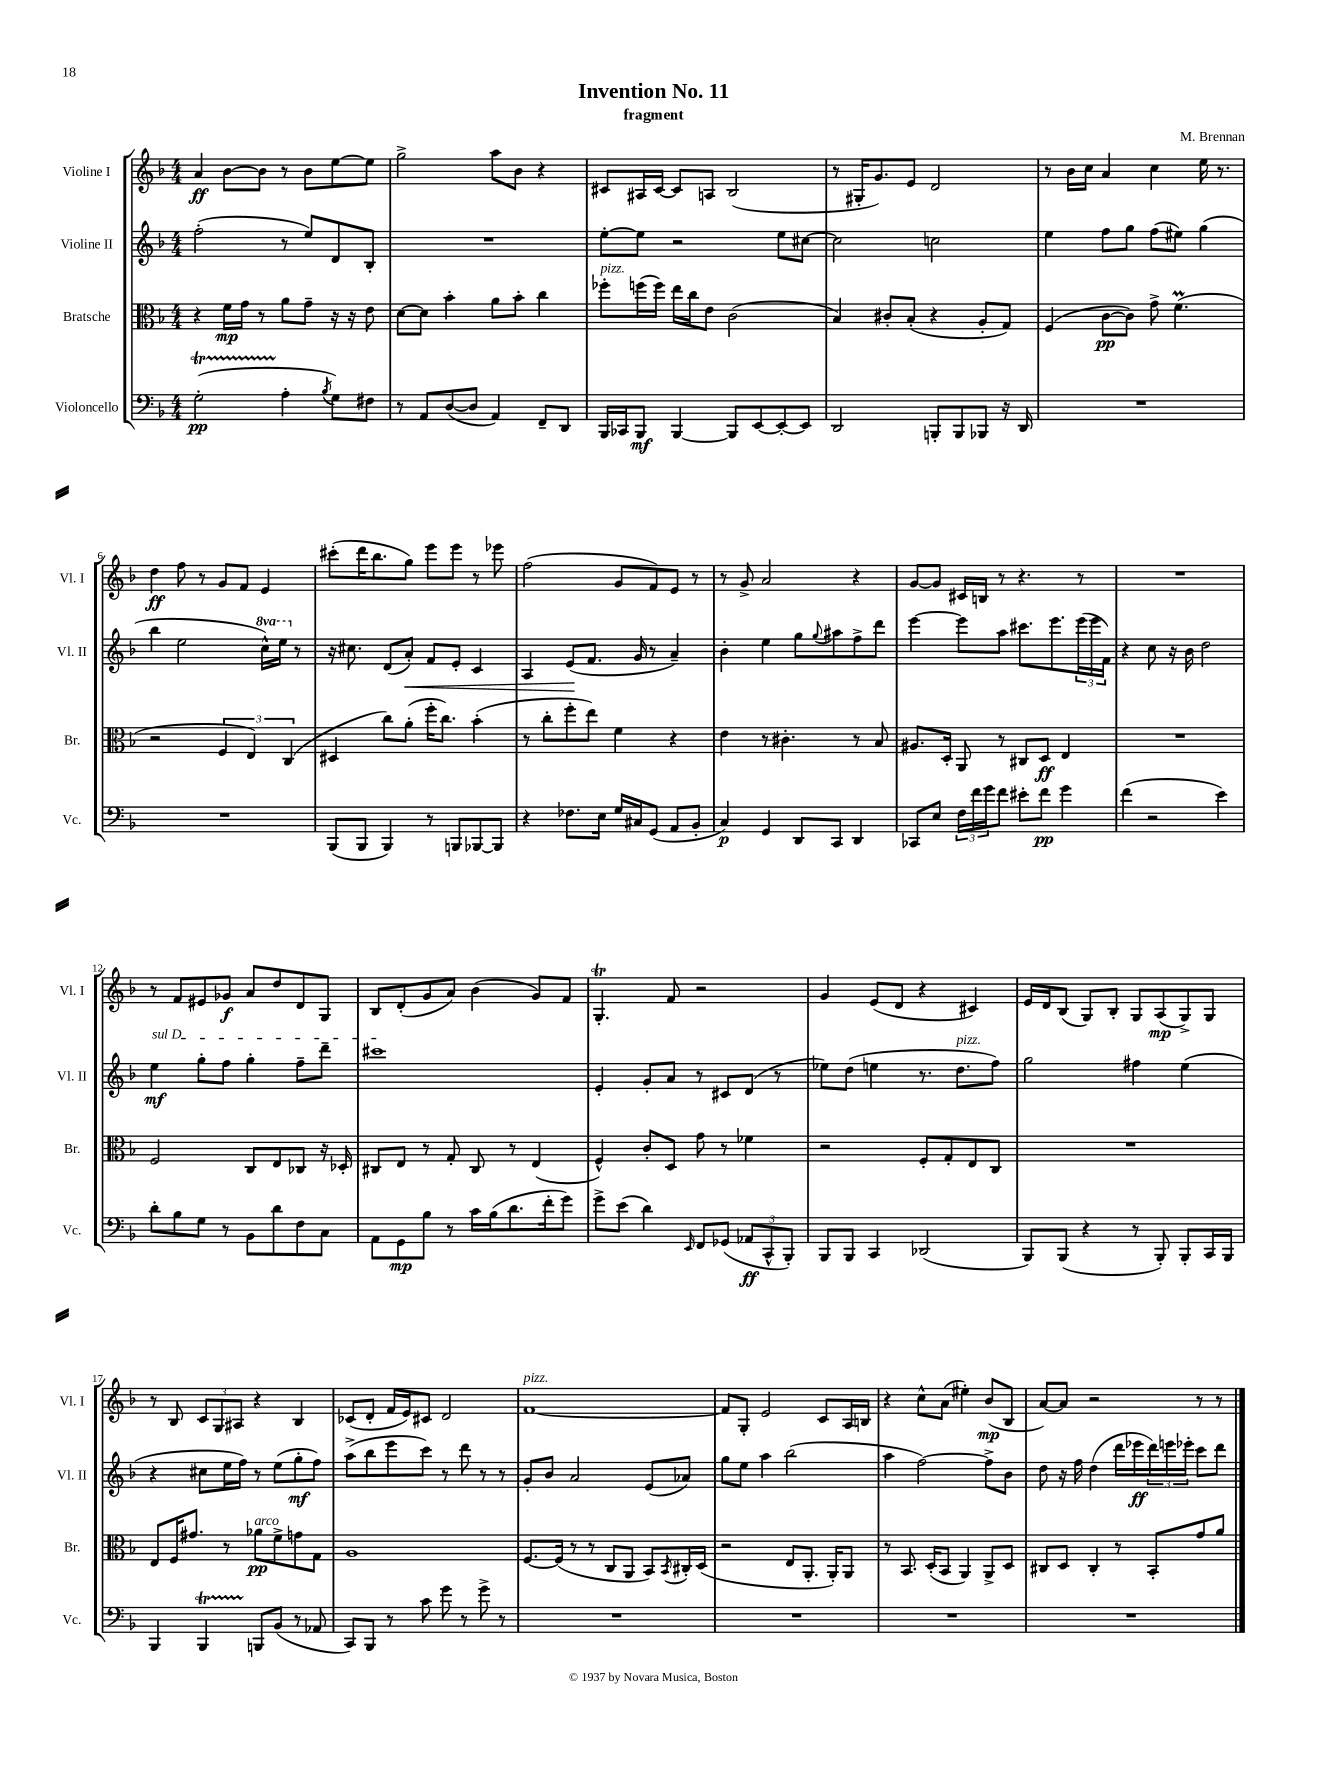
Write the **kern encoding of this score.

**kern	**dynam	**kern	**dynam	**kern	**dynam	**kern	**dynam
*part4	*part4	*part3	*part3	*part2	*part2	*part1	*part1
*staff4	*staff4	*staff3	*staff3	*staff2	*staff2	*staff1	*staff1
*I"Violoncello	*	*I"Bratsche	*	*I"Violine II	*	*I"Violine I	*
*I'Vc.	*	*I'Br.	*	*I'Vl. II	*	*I'Vl. I	*
*clefF4	*	*clefC3	*	*clefG2	*	*clefG2	*
*k[b-]	*	*k[b-]	*	*k[b-]	*	*k[b-]	*
*M4/4	*	*M4/4	*	*M4/4	*	*M4/4	*
=1	=1	=1	=1	=1	=1	=1	=1
(2GT'\	pp	4r	.	(2ff'\	.	4a/	ff
.	.	16f\LL	mp	.	.	[8b-\L	.
.	.	16g\JJ	.	.	.	.	.
.	.	8r	.	.	.	8b-\J]	.
4A'\	.	8a\L	.	8r	.	8r	.
.	.	8g~\J	.	8ee/L)	.	8b-\L	.
8qB-/	.	.	.	.	.	.	.
8G\L)	.	16r	.	8d/	.	[8ee\	.
.	.	16r	.	.	.	.	.
8F#X\J	.	8e\	.	8B-'/J	.	8ee\J]	.
=2	=2	=2	=2	=2	=2	=2	=2
8r	.	[8d\L	.	1r	.	2gg^\	.
8AA/L	.	8d\J]	.	.	.	.	.
([8D/	.	4b-'\	.	.	.	.	.
8D/J]	.	.	.	.	.	.	.
4AA/)	.	8a\L	.	.	.	8aa\L	.
.	.	8b-'\J	.	.	.	8b-\J	.
8FF~/L	.	4cc\	.	.	.	4r	.
8DD/J	.	.	.	.	.	.	.
=3	=3	=3	=3	=3	=3	=3	=3
!	!	!LO:TX:a:i:t=pizz.	!	!	!	!	!
16BBB-/LL	.	8ff-X'\L	.	[8ee'\L	.	8c#X/L	.
16CC-X/J	.	.	.	.	.	.	.
8BBB-/J	mf	(16ffn\L	.	8ee\J]	.	16A#X/L	.
.	.	16ff\JJ)	.	.	.	[16c#/JJ	.
[4BBB-/	.	16ee\LL	.	2r	.	8c#/L]	.
.	.	16cc\J	.	.	.	.	.
.	.	8e\J	.	.	.	8An/J	.
8BBB-/L]	.	(2c\	.	.	.	(2B-/	.
[8EE/	.	.	.	.	.	.	.
8EE'/_	.	.	.	8ee\L	.	.	.
8EE/J]	.	.	.	[8cc#X\J	.	.	.
=4	=4	=4	=4	=4	=4	=4	=4
2DD/	.	4B-/)	.	2cc#\]	.	8r	.
.	.	.	.	.	.	16G#X'/KL	.
.	.	.	.	.	.	8.g/)	.
.	.	8c#X'/L	.	.	.	.	.
.	.	(8B-'/J	.	.	.	8e/J	.
8BBBn'/L	.	4r	.	2ccn\	.	2d/	.
8BBB/	.	.	.	.	.	.	.
8BBB-X/J	.	8A'/L	.	.	.	.	.
16r	.	8G/J)	.	.	.	.	.
16DD/	.	.	.	.	.	.	.
=5	=5	=5	=5	=5	=5	=5	=5
1r	.	(4F/	.	4ee\	.	8r	.
.	.	.	.	.	.	16b-\LL	.
.	.	.	.	.	.	16cc\JJ	.
.	.	[8c\L	pp	8ff\L	.	4a/	.
.	.	8c\J])	.	8gg\J	.	.	.
.	.	8g^\	.	(8ff\L	.	4cc\	.
.	.	(4.fM\	.	8ee#X\J)	.	.	.
.	.	.	.	(4gg\	.	16ee\	.
.	.	.	.	.	.	8.r	.
!!LO:LB:g=z
=6	=6	=6	=6	=6	=6	=6	=6
1r	.	2r	.	4bb-\	.	4dd\	ff
.	.	.	.	2ee\	.	8ff\	.
.	.	.	.	.	.	8r	.
.	.	6F/	.	.	.	8g/L	.
.	.	.	.	.	.	8f/J	.
.	.	6E/)	.	.	.	.	.
*	*	*	*	*8va	*	*	*
.	.	.	.	16ccc^^\LL)	.	4e/	.
.	.	.	.	16eee\JJ	.	.	.
.	.	(6C/	.	.	.	.	.
*	*	*	*	*X8va	*	*	*
.	.	.	.	8r	.	.	.
=7	=7	=7	=7	=7	=7	=7	=7
(8BBB-/L	.	4D#X/	.	16r	.	(8ccc#X'\L	.
.	.	.	.	8.cc#X\	.	.	.
8BBB-/J	.	.	.	.	.	16ddd\K	.
.	.	.	.	.	.	8.bb-\	.
4BBB-/)	.	8cc\L)	.	(8d/L	.	.	.
!	!	!	!	!	!LO:HP:b	!	!
.	.	(8a'\J	.	8a'/J)	<	8gg\J)	.
8r	.	16ff'\KL	.	8f/L	.	8eee\L	.
.	.	8.cc\J)	.	.	.	.	.
8BBBn/L	.	.	.	8e'/J	.	8eee\J	.
[8BBB-X/	.	(4b-'\	.	4c/	.	8r	.
8BBB-/J]	.	.	.	.	.	8eee-X\	.
=8	=8	=8	=8	=8	=8	=8	=8
4r	.	8r	.	4A/	.	(2ff\	.
.	.	8cc'\L	.	.	.	.	.
8.F-X\L	.	8ff'\	.	(8e/L	.	.	.
.	.	8ee\J)	.	8.f/J	[	.	.
16E\Jk	.	.	.	.	.	.	.
16G/LL	.	4f\	.	.	.	8g/L	.
16C#X/J	.	.	.	16g/	.	.	.
(8GG/J	.	.	.	8r	.	8f/)	.
8AA/L	.	4r	.	4a~/)	.	8e/J	.
8BB-'/J	.	.	.	.	.	8r	.
=9	=9	=9	=9	=9	=9	=9	=9
4C/)	p	4e\	.	4b-'\	.	8r	.
.	.	.	.	.	.	8g^/	.
4GG/	.	8r	.	4ee\	.	2a/	.
.	.	4.c#X'\	.	.	.	.	.
8DD/L	.	.	.	8gg\L	.	.	.
.	.	.	.	8qqgg/	.	.	.
8CC/J	.	.	.	8aa#X\	.	.	.
4DD/	.	8r	.	8ff^\	.	4r	.
.	.	8B-/	.	8ddd\J	.	.	.
=10	=10	=10	=10	=10	=10	=10	=10
8CC-X/L	.	8.A#X/L	.	[4eee\	.	[8g/L	.
8E/J	.	.	.	.	.	8g/J]	.
.	.	16D'/Jk	.	.	.	.	.
24F\LL	.	8AA/	.	8eee\L]	.	16c#X/LL	.
24f\	.	.	.	.	.	.	.
.	.	.	.	.	.	16Bn/JJ	.
24g\J	.	.	.	.	.	.	.
8f\J	.	8r	.	8aa\J	.	8r	.
8e#X'\L	.	8C#X/L	.	8.ccc#X\L	.	4.r	.
8f\J	pp	8D/J	ff	.	.	.	.
.	.	.	.	8.eee\	.	.	.
4g\	.	4E/	.	.	.	.	.
.	.	.	.	(24eee\L	.	8r	.
.	.	.	.	24eee\	.	.	.
.	.	.	.	24f\JJ)	.	.	.
=11	=11	=11	=11	=11	=11	=11	=11
(4f\	.	1r	.	4r	.	1r	.
2r	.	.	.	8cc\	.	.	.
.	.	.	.	16r	.	.	.
.	.	.	.	16b-\	.	.	.
.	.	.	.	2dd\	.	.	.
4e\)	.	.	.	.	.	.	.
!!LO:LB:g=z
=12	=12	=12	=12	=12	=12	=12	=12
!	!	!	!	!LO:TX:a:i:t=sul D	!	!	!
8d'\L	.	2F/	.	4ee\	mf	8r	.
8B-\	.	.	.	.	.	8f/L	.
8G\J	.	.	.	8gg'\L	.	8e#X/	.
8r	.	.	.	8ff\J	.	8g-X/J	f
8BB-\L	.	8C/L	.	4gg'\	.	8a/L	.
8d\	.	8E/	.	.	.	8dd/	.
8F\	.	8C-X/J	.	8ff~\L	.	8d/	.
8C\J	.	16r	.	8ddd~\J	.	8G/J	.
.	.	16D-X'/	.	.	.	.	.
=13	=13	=13	=13	=13	=13	=13	=13
8AA\L	.	8C#X/L	.	1ccc#X	.	8B-/L	.
8GG\	mp	8E/J	.	.	.	(8d'/	.
8B-\J	.	8r	.	.	.	8g/	.
8r	.	8G'/	.	.	.	8a/J)	.
16c\LL	.	8C#/	.	.	.	(4b-\	.
(16B-\J	.	.	.	.	.	.	.
8.d\	.	8r	.	.	.	.	.
.	.	(4E/	.	.	.	8g/L)	.
16f'\k	.	.	.	.	.	.	.
8g\J)	.	.	.	.	.	8f/J	.
=14	=14	=14	=14	=14	=14	=14	=14
8g^\L	.	4F^^/)	.	4e'/	.	4.GT'/	.
(8e\J	.	.	.	.	.	.	.
4d\)	.	8c'/L	.	8g'/L	.	.	.
.	.	8D/J	.	8a/J	.	8f/	.
16qqEE/	.	.	.	.	.	.	.
8FF/L	.	8g\	.	8r	.	2r	.
(8GG-X/J	.	8r	.	8c#X/L	.	.	.
12AA-X/L	ff	4f-X\	.	(8d/J	.	.	.
12CC^^/	.	.	.	.	.	.	.
.	.	.	.	8r	.	.	.
12BBB-'/J)	.	.	.	.	.	.	.
=15	=15	=15	=15	=15	=15	=15	=15
8BBB-/L	.	2r	.	8ee-X\L)	.	4g/	.
8BBB-/J	.	.	.	(8dd\J	.	.	.
4CC/	.	.	.	4een\	.	(8e/L	.
.	.	.	.	.	.	8d/J	.
(2DD-X/	.	8F'/L	.	8.r	.	4r	.
.	.	8G'/	.	.	.	.	.
!	!	!	!	!LO:TX:a:i:t=pizz.	!	!	!
.	.	.	.	8.dd\L	.	.	.
.	.	8E/	.	.	.	4c#X/)	.
.	.	8C/J	.	8ff\J)	.	.	.
=16	=16	=16	=16	=16	=16	=16	=16
8BBB-/L)	.	1r	.	2gg\	.	16e/LL	.
.	.	.	.	.	.	16d/J	.
(8BBB-/J	.	.	.	.	.	(8B-/J	.
4r	.	.	.	.	.	8G/L)	.
.	.	.	.	.	.	8B-'/J	.
8r	.	.	.	4ff#X\	.	8G/L	.
8BBB-'/)	.	.	.	.	.	(8A/	mp
8BBB-'/L	.	.	.	(4ee\	.	8G^/)	.
16CC/L	.	.	.	.	.	8G/J	.
16BBB-/JJ	.	.	.	.	.	.	.
!!LO:LB:g=z
=17	=17	=17	=17	=17	=17	=17	=17
4BBB-/	.	8E/L	.	4r	.	8r	.
.	.	16F/K	.	.	.	8B-/	.
.	.	8.g#X/J	.	.	.	.	.
4BBB-T/	.	.	.	8cc#X\L	.	12c/L	.
.	.	.	.	.	.	12G/	.
.	.	8r	.	16ee\L	.	.	.
.	.	.	.	.	.	12A#X/J	.
.	.	.	.	16ff\JJ)	.	.	.
!	!	!LO:TX:a:i:t=arco	!	!	!	!	!
8BBBn/L	.	8a-X\L	pp	8r	.	4r	.
(8BB-/J	.	8f^\	.	(8ee\L	.	.	.
8r	.	8gn\	.	8gg'\	mf	4B-/	.
8AA-X/	.	8G\J	.	8ff\J)	.	.	.
=18	=18	=18	=18	=18	=18	=18	=18
8CC/L)	.	1A	.	(8aa^\L	.	(8c-X/L	.
8BBB-/J	.	.	.	8bb-\	.	8d'/J	.
8r	.	.	.	8eee\	.	16f/LL	.
.	.	.	.	.	.	16e/J)	.
8c\	.	.	.	8ccc\J)	.	8c#X/J	.
8g\	.	.	.	8r	.	2d/	.
8r	.	.	.	8ddd\	.	.	.
8g^\	.	.	.	8r	.	.	.
8r	.	.	.	8r	.	.	.
=19	=19	=19	=19	=19	=19	=19	=19
!	!	!	!	!	!	!LO:TX:a:i:t=pizz.	!
1r	.	[8.F/L	.	8g'/L	.	[1f	.
.	.	.	.	8b-/J	.	.	.
.	.	(16F/Jk]	.	.	.	.	.
.	.	8r	.	2a/	.	.	.
.	.	8r	.	.	.	.	.
.	.	8C/L	.	.	.	.	.
.	.	8AA/J	.	.	.	.	.
.	.	8BB-/L)	.	(8e/L	.	.	.
.	.	8qBB-/	.	.	.	.	.
.	.	16C#X'/L	.	8a-X/J)	.	.	.
.	.	(16D/JJ	.	.	.	.	.
=20	=20	=20	=20	=20	=20	=20	=20
1r	.	2r	.	8gg\L	.	8f/L]	.
.	.	.	.	8ee\J	.	8G'/J	.
.	.	.	.	4aa\	.	2e/	.
.	.	8E/L	.	(2bb-\	.	.	.
.	.	8.AA'/J	.	.	.	.	.
.	.	.	.	.	.	8c/L	.
.	.	16AA'/KL)	.	.	.	.	.
.	.	8AA/J	.	.	.	16A/L	.
.	.	.	.	.	.	16Bn/JJ	.
=21	=21	=21	=21	=21	=21	=21	=21
1r	.	8r	.	4aa\	.	4r	.
.	.	8.BB-/	.	.	.	.	.
.	.	.	.	[2ff\)	.	8cc^^\L	.
.	.	(16D'/KL	.	.	.	.	.
.	.	8BB-/J	.	.	.	(8a\J	.
.	.	4AA/)	.	.	.	4ee#X'\)	.
.	.	8AA^/L	.	8ff^\L]	.	(8b-/L	mp
.	.	8D/J	.	8b-\J	.	8B-/J	.
=22	=22	=22	=22	=22	=22	=22	=22
1r	.	8C#X/L	.	8dd\	.	[8a/L)	.
.	.	8D/J	.	16r	.	8a/J]	.
.	.	.	.	16ff\	.	.	.
.	.	4C#'/	.	(4dd\	.	2r	.
.	.	8r	.	16ddd\LL	.	.	.
.	.	.	.	16eee-X\	ff	.	.
.	.	8BB-'/L	.	24ddd\)	.	.	.
.	.	.	.	24eeen\	.	.	.
.	.	.	.	24eee-X'\JJ	.	.	.
.	.	8g/	.	8ccc\L	.	8r	.
.	.	8a/J	.	8ddd\J	.	8r	.
==	==	==	==	==	==	==	==
*-	*-	*-	*-	*-	*-	*-	*-
